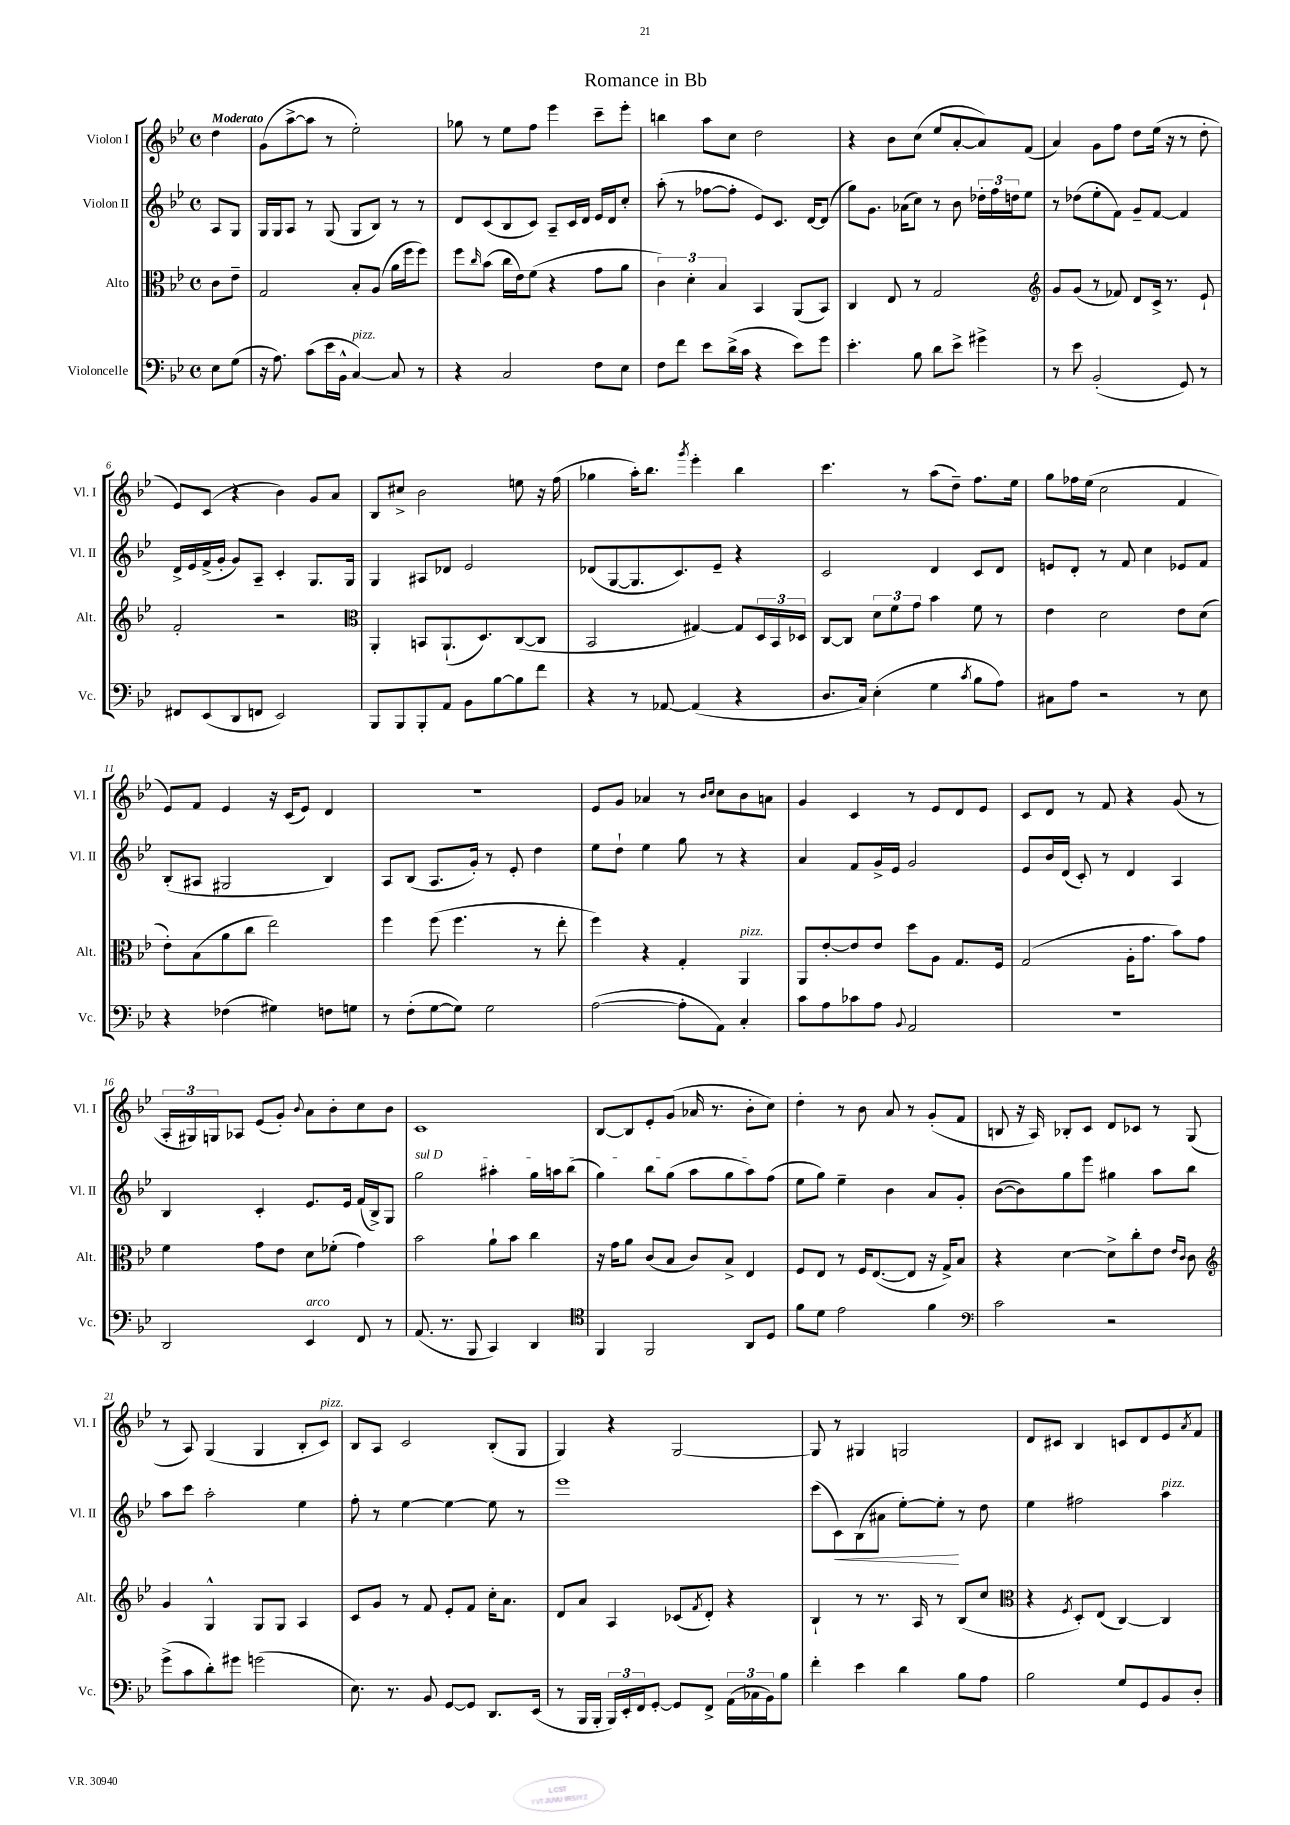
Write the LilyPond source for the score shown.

\header { title = "Romance in Bb" }
<<
\new StaffGroup <<
\new Staff = "s0" \with { instrumentName = "Violon I" shortInstrumentName = "Vl. I" } {
    \clef treble \key bes \major \defaultTimeSignature \time 4/4 \partial 4 \tempo "Moderato"
    d''4 |
    g'8( a''8~-> a''8 r8 ees''2-.) |
    ges''8 r8 ees''8 f''8 ees'''4 c'''8-- ees'''8-. |
    b''4 a''8 c''8 d''2 |
    r4 bes'8 c''8( ees''8 a'8~-. a'8) f'8( |
    a'4) g'8 f''8 d''8 ees''16( r16 r8 d''8-. |
    ees'8) c'8( r4 bes'4) g'8 a'8 |
    bes8 cis''8-> bes'2 e''8 r16 f''16( |
    ges''4 a''16-.) bes''8. \acciaccatura { g'''8 } ees'''4-. bes''4 |
    c'''4. r8 a''8( d''8--) f''8. ees''16 |
    g''8 fes''16 ees''16( c''2 f'4 |
    ees'8) f'8 ees'4 r16 c'16( ees'8) d'4 |
    R1 |
    ees'8 g'8 aes'4 r8 \grace { bes'16 c''16 } c''8 bes'8 a'8 |
    g'4 c'4 r8 ees'8 d'8 ees'8 |
    c'8 d'8 r8 f'8 r4 g'8( r8 |
    \tuplet 3/2 { a16-. gis16) g16 } aes8 ees'8( g'8-.) \appoggiatura { bes'8 } a'8 bes'8-. c''8 bes'8 |
    c'1 |
    bes8~ bes8 ees'8-. g'8( aes'16 r8. bes'8-. c''8) |
    d''4-. r8 bes'8 a'8 r8 g'8-.( f'8 |
    b8 r16 a16) bes8-. c'8 d'8 ces'8 r8 g8( |
    r8 a8) g4( g4 bes8-. c'8^\markup { \italic "pizz." }) |
    bes8 a8 c'2 bes8-.( g8 |
    g4) r4 g2~ |
    g8 r8 gis4 g2 |
    d'8 cis'8 bes4 c'8 d'8 ees'8 \acciaccatura { a'8 } f'8 \bar "|." |
}
\new Staff = "s1" \with { instrumentName = "Violon II" shortInstrumentName = "Vl. II" } {
    \clef treble \key bes \major \defaultTimeSignature \time 4/4 \partial 4
    a8 g8 |
    g16 g16 a8 r8 g8( g8 bes8) r8 r8 |
    d'8 c'8( bes8 c'8) a8-- c'16 d'16 ees'16 d'16 c''8-. |
    a''8-.( r8 fes''8~ fes''8-. ees'8) c'8. d'16~ d'8( |
    g''8) g'8. aes'16( c''8) r8 bes'8 \tuplet 3/2 { des''16-. f''16 d''16 } ees''8 |
    r8 des''8( ees''8-. f'8) g'8-- f'8~ f'4 |
    d'16-> ees'16 f'16->( g'16-. g'8) a8-- c'4-. g8. g16 |
    g4 ais8 des'8 ees'2 |
    des'8( g8~ g8. c'8.) ees'8-- r4 |
    c'2 d'4 c'8 d'8 |
    e'8 d'8-. r8 f'8 c''4 ees'8 f'8 |
    bes8-.( ais8 gis2 bes4) |
    a8 bes8( a8. g'16-.) r8 ees'8-. d''4 |
    ees''8 d''8-! ees''4 g''8 r8 r4 |
    a'4 f'8 g'16-> ees'16 g'2 |
    ees'8 bes'16 d'16( c'8-.) r8 d'4 a4 |
    bes4 c'4-. ees'8. ees'16 f'16( bes16->) g8 |
    \once \override TextSpanner.bound-details.left.text = \markup { \italic "sul D" } g''2\startTextSpan ais''4-. g''16 a''16 bes''8( |
    g''4) bes''8 g''8( a''8 g''8 a''8) f''8\stopTextSpan( |
    ees''8 g''8) ees''4-- bes'4 a'8 g'8-. |
    bes'8~( bes'8) g''8 ees'''8 gis''4 a''8 bes''8 |
    a''8 c'''8 a''2-. ees''4 |
    f''8-. r8 ees''4~ ees''4~ ees''8 r8 |
    ees'''1 |
    c'''8( c'8\<) bes8( ais'8 ees''8~-.) ees''8-.\! r8 d''8 |
    ees''4 fis''2 a''4^\markup { \italic "pizz." } \bar "|." |
}
\new Staff = "s2" \with { instrumentName = "Alto" shortInstrumentName = "Alt." } {
    \clef alto \key bes \major \defaultTimeSignature \time 4/4 \partial 4
    c'8 ees'8-- |
    g2 bes8-. a8( a'16 f''16 f''8) |
    f''8 \grace { c''16 } bes'8( c''16 ees'16) f'8( r4 g'8 a'8 |
    \tuplet 3/2 { c'4) d'4-. bes4 } bes,4 a,8( bes,8) |
    c4 ees8 r8 g2 |
    \clef treble g'8 g'8( r8 fes'8) d'8 c'16-> r8. ees'8-! |
    f'2-. r2 |
    \clef alto a,4-. b,8 a,8.-!( d8.) c8~( c8 |
    bes,2 gis4~) gis8 \tuplet 3/2 { d16 bes,16 des16 } |
    c8~ c8 \tuplet 3/2 { d'8 f'8 g'8 } bes'4 f'8 r8 |
    ees'4 d'2 ees'8 d'8( |
    ees'8-.) bes8( a'8 c''8 ees''2) |
    f''4 f''8( f''4. r8 ees''8-. |
    f''4) r4 g4-. a,4^\markup { \italic "pizz." } |
    a,8 ees'8~-. ees'8 ees'8 d''8 a8 g8. f16 |
    g2( a16-. g'8. bes'8) g'8 |
    f'4 g'8 ees'8 d'8 fes'8-.( g'4) |
    bes'2 a'8-! bes'8 c''4 |
    r16 g'16 a'8 c'8( bes8 c'8) bes8-> ees4 |
    f8 ees8 r8 f16 ees8.~( ees8 r16 g16->) bes8 |
    r4 d'4~ d'8-> c''8-. ees'8 \grace { ees'16 c'16 } c'8 |
    \clef treble g'4 g4-^ g8 g8 a4 |
    c'8 g'8 r8 f'8 ees'8-. f'8 c''16-. a'8. |
    d'8 a'8 a4 ces'8( \acciaccatura { f'8 } d'8-.) r4 |
    bes4-! r8 r8. a16 r8 bes8( c''8 |
    \clef alto r4 \acciaccatura { f8 } d8-.) ees8( c4~) c4 \bar "|." |
}
\new Staff = "s3" \with { instrumentName = "Violoncelle" shortInstrumentName = "Vc." } {
    \clef bass \key bes \major \defaultTimeSignature \time 4/4 \partial 4
    ees8 g8( |
    r16 a8.) c'8( ees'16 bes,16-^ c4~^\markup { \italic "pizz." }) c8 r8 |
    r4 c2 f8 ees8 |
    f8 f'8 ees'8 d'16->( c'16 r4 ees'8) g'8 |
    ees'4.-. bes8 d'8 ees'8-> gis'4-> |
    r8 ees'8 bes,2-.( g,8) r8 |
    fis,8 ees,8( d,8 f,8 ees,2) |
    bes,,8 bes,,8 bes,,8-. a,8 bes,8 bes8~ bes8 f'8 |
    r4 r8 aes,8~ aes,4( r4 |
    d8. c16) ees4-.( g4 \acciaccatura { c'8 } bes8 a8) |
    cis8 a8 r2 r8 ees8 |
    r4 fes4( gis4) f8 g8 |
    r8 f8-.( g8~ g8) g2 |
    a2~( a8-. a,8) c4-. |
    c'8 a8 ces'8 a8 \appoggiatura { bes,8 } a,2 |
    R1 |
    d,2 ees,4^\markup { \italic "arco" } f,8 r8 |
    a,8.( r8. bes,,8 c,4) d,4 |
    \clef tenor f,4 f,2 a,8 d8 |
    f'8 d'8 ees'2 f'4 |
    \clef bass c'2 r2 |
    g'8->( c'8 d'8-.) gis'8 g'2( |
    ees8.) r8. bes,8 g,8~ g,8 d,8. ees,16( |
    r8 bes,,16 bes,,16-. \tuplet 3/2 { bes,,16) ees,16-. f,16 } g,8~-. g,8 f,8-> \tuplet 3/2 { a,16( ces16 bes,16) } bes8 |
    f'4-. ees'4 d'4 bes8 a8 |
    bes2 g8 g,8 bes,8 d8-. \bar "|." |
}
>>
>>
